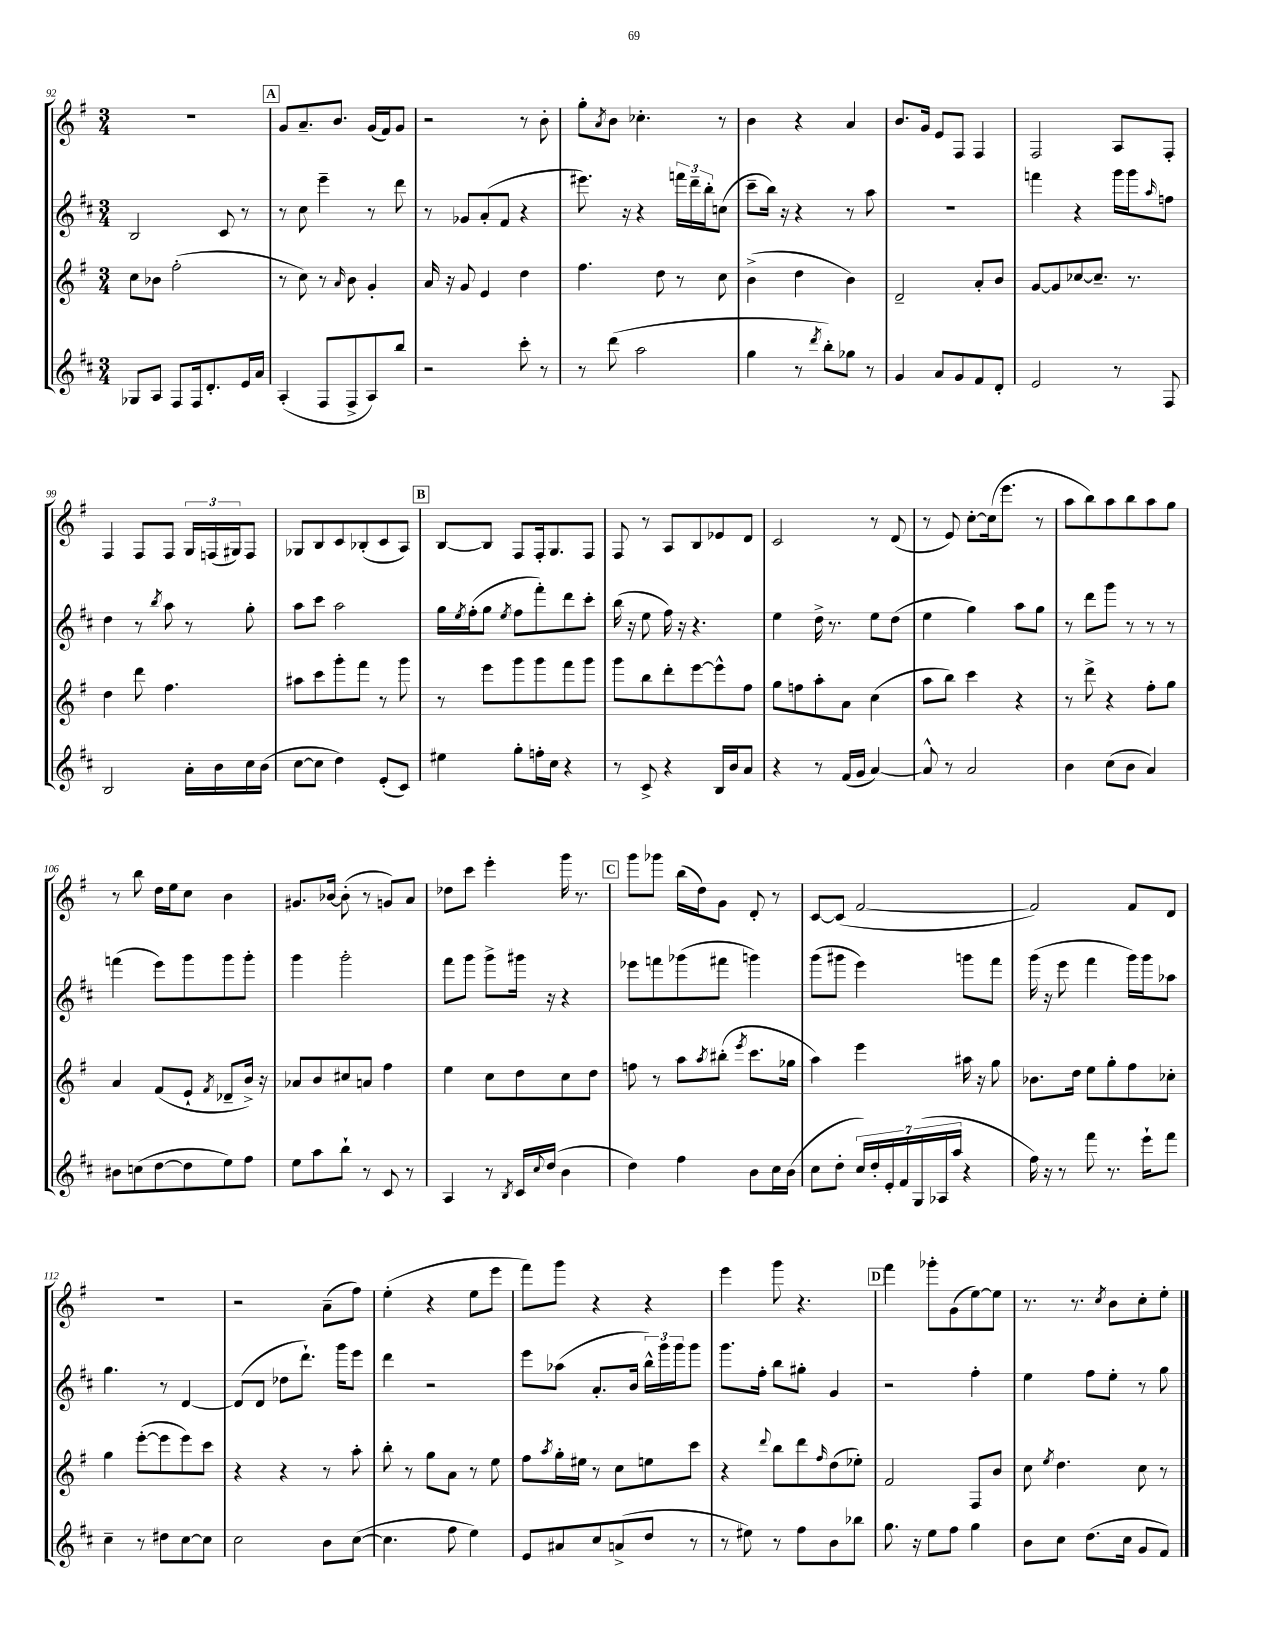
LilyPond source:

<<
\new StaffGroup <<
\new Staff = "s0" {
    \clef treble \key g \major \numericTimeSignature \time 3/4
    R2. |
    \mark \markup { \box "A" } g'8 a'8.-- b'8. g'16( fis'16) g'8 |
    r2 r8 b'8-. |
    g''8-. \acciaccatura { a'8 } b'8 ces''4.-. r8 |
    b'4 r4 a'4 |
    b'8. g'16 e'8 fis8 fis4 |
    fis2 a8 fis8-. |
    fis4 fis8 fis8 \tuplet 3/2 { g16 f16( gis16) } f8 |
    ges8 b8 c'8 bes8-.( c'8 a8) |
    \mark \markup { \box "B" } b8~ b8 fis8 fis16-. g8. fis8 |
    fis8 r8 a8 b8 ees'8 d'8 |
    c'2 r8 d'8( |
    r8 e'8) c''8~-. c''16( e'''8. r8 |
    a''8 b''8) a''8 b''8 a''8 g''8 |
    r8 b''8 d''16 e''16 c''8 b'4 |
    gis'8. bes'16~ bes'8-.( r8 g'8) a'8 |
    des''8 c'''8 e'''4-. g'''16 r8. |
    \mark \markup { \box "C" } g'''8 ges'''8 b''16( d''16) g'8 d'8-. r8 |
    c'8~ c'8( fis'2~ |
    fis'2) fis'8 d'8 |
    R2. |
    r2 a'8--( fis''8) |
    e''4-.( r4 e''8 e'''8 |
    fis'''8) g'''8 r4 r4 |
    e'''4 g'''8 r4. |
    \mark \markup { \box "D" } fis'''4 ges'''8-. g'8( e''8~) e''8 |
    r8. r8. \acciaccatura { c''8 } b'8 c''8-. e''8-. \bar "|." |
}
\new Staff = "s1" {
    \clef treble \key d \major \numericTimeSignature \time 3/4
    b2 cis'8 r8 |
    \mark \markup { \box "A" } r8 cis''8 e'''4-- r8 d'''8 |
    r8 ges'8 a'8-.( fis'8 r4 |
    eis'''8.) r16 r4 \tuplet 3/2 { f'''16 d'''16-- b''16-. } c''8( |
    cis'''8-- b''16) r16 r4 r8 a''8 |
    R2. |
    f'''4 r4 g'''16 g'''16 \grace { a''16 } f''8 |
    d''4 r8 \acciaccatura { b''8 } a''8 r8 g''8-. |
    a''8 cis'''8 a''2 |
    \mark \markup { \box "B" } g''16 \acciaccatura { e''8 } fis''16-.( g''8 \acciaccatura { e''8 } fis''8 fis'''8-.) d'''8 cis'''8-. |
    b''16( r16 e''8 fis''16) r16 r4. |
    e''4 d''16-> r8. e''8 d''8( |
    e''4 g''4) a''8 g''8 |
    r8 d'''8 g'''8 r8 r8 r8 |
    f'''4( e'''8) g'''8 g'''8 g'''8-. |
    g'''4 g'''2-. |
    fis'''8 g'''8 g'''8-> gis'''16 r16 r4 |
    \mark \markup { \box "C" } ees'''8 f'''8 ges'''8( fis'''8 g'''4) |
    g'''8( gis'''8 e'''4) g'''8 fis'''8 |
    g'''16( r16 e'''8 fis'''4 g'''16) g'''16 aes''8 |
    g''4. r8 d'4~ |
    d'8( d'8 des''8 d'''8.-!) g'''16 e'''8 |
    d'''4 r2 |
    e'''8 aes''8( a'8.-. b'16 \tuplet 3/2 { b''16-^) g'''16 g'''16 } g'''8 |
    g'''8. fis''16-. b''8 gis''8-. g'4 |
    \mark \markup { \box "D" } r2 fis''4-. |
    e''4 fis''8 e''8-. r8 g''8 \bar "|." |
}
\new Staff = "s2" {
    \clef treble \key g \major \numericTimeSignature \time 3/4
    c''8 bes'8 fis''2-.( |
    \mark \markup { \box "A" } r8 c''8) r8 \grace { a'16 } b'8 g'4-. |
    a'16 r16 g'8 e'4 d''4 |
    fis''4. d''8 r8 c''8 |
    b'4->( d''4 b'4) |
    d'2-- a'8-. b'8 |
    g'8~ g'8 ces''8~ ces''8.-- r8. |
    d''4 d'''8 fis''4. |
    ais''8 c'''8 g'''8-. fis'''8 r8 g'''8 |
    \mark \markup { \box "B" } r8 e'''8 g'''8 g'''8 fis'''8 g'''8 |
    g'''8 b''8 d'''8-. e'''8~ e'''8-^ fis''8 |
    g''8 f''8 a''8-. a'8 c''4( |
    a''8 b''8) c'''4 r4 |
    r8 d'''8-> r4 fis''8-. g''8 |
    a'4 fis'8( e'8-! \acciaccatura { fis'8 } des'8-- b'16->) r16 |
    aes'8 b'8 cis''8 a'8 fis''4 |
    e''4 c''8 d''8 c''8 d''8 |
    \mark \markup { \box "C" } f''8 r8 a''8 \acciaccatura { a''8 } bis''8-.( \acciaccatura { e'''8 } c'''8. ges''16 |
    a''4) e'''4 ais''16 r16 g''8 |
    bes'8. d''16 e''8 g''8-. fis''8 ces''8-. |
    g''4 e'''8~-.( e'''8 e'''8) c'''8 |
    r4 r4 r8 a''8-. |
    b''8-. r8 g''8 a'8 r8 e''8 |
    fis''8 \acciaccatura { a''8 } g''16-. eis''16 r8 c''8 e''8 c'''8 |
    r4 \appoggiatura { d'''8 } b''8 d'''8 \grace { fis''16 } d''8( ees''8-.) |
    \mark \markup { \box "D" } fis'2 fis8 b'8 |
    c''8 \acciaccatura { e''8 } d''4. c''8 r8 \bar "|." |
}
\new Staff = "s3" {
    \clef treble \key d \major \numericTimeSignature \time 3/4
    ges8 a8 fis8 fis16 d'8.-. e'16 a'16 |
    \mark \markup { \box "A" } a4-.( fis8 fis8-> a8) b''8 |
    r2 cis'''8-. r8 |
    r8 d'''8( a''2 |
    g''4 r8 \acciaccatura { d'''8 } b''8-.) ges''8 r8 |
    g'4 a'8 g'8 fis'8 d'8-. |
    e'2 r8 fis8 |
    b2 a'16-. b'16 cis''16 b'16( |
    cis''8~ cis''8 d''4) e'8-.( cis'8) |
    \mark \markup { \box "B" } eis''4 g''8-. f''16-. cis''16 r4 |
    r8 cis'8-> r4 b16 b'16 a'8 |
    r4 r8 fis'16( g'16 a'4~) |
    a'8-^ r8 a'2 |
    b'4 cis''8( b'8 a'4) |
    bis'8 c''8( d''8~ d''8 e''8) fis''8 |
    e''8 a''8 b''8-! r8 cis'8 r8 |
    a4 r8 \acciaccatura { b8 } cis'16 \appoggiatura { cis''8 } d''16( b'4 |
    \mark \markup { \box "C" } d''4) fis''4 b'8 cis''16 b'16( |
    cis''8 d''8-. \tuplet 7/4 { cis''16) d''16-. e'16-. fis'16 g16( aes16 a''16 } r4 |
    fis''16) r16 r8 fis'''8 r8. e'''16-! fis'''8 |
    cis''4-- r8 dis''8 cis''8~ cis''8 |
    cis''2 b'8 cis''8~( |
    cis''4. fis''8 e''4) |
    e'8 ais'8 cis''8 a'8->( d''8 r8 |
    r8 eis''8) r8 fis''8 b'8 bes''8 |
    \mark \markup { \box "D" } g''8. r16 e''8 fis''8 g''4 |
    b'8 cis''8 d''8.( cis''16 g'8 fis'8) \bar "|." |
}
>>
>>
\layout { \context { \Score currentBarNumber = #92 } }
